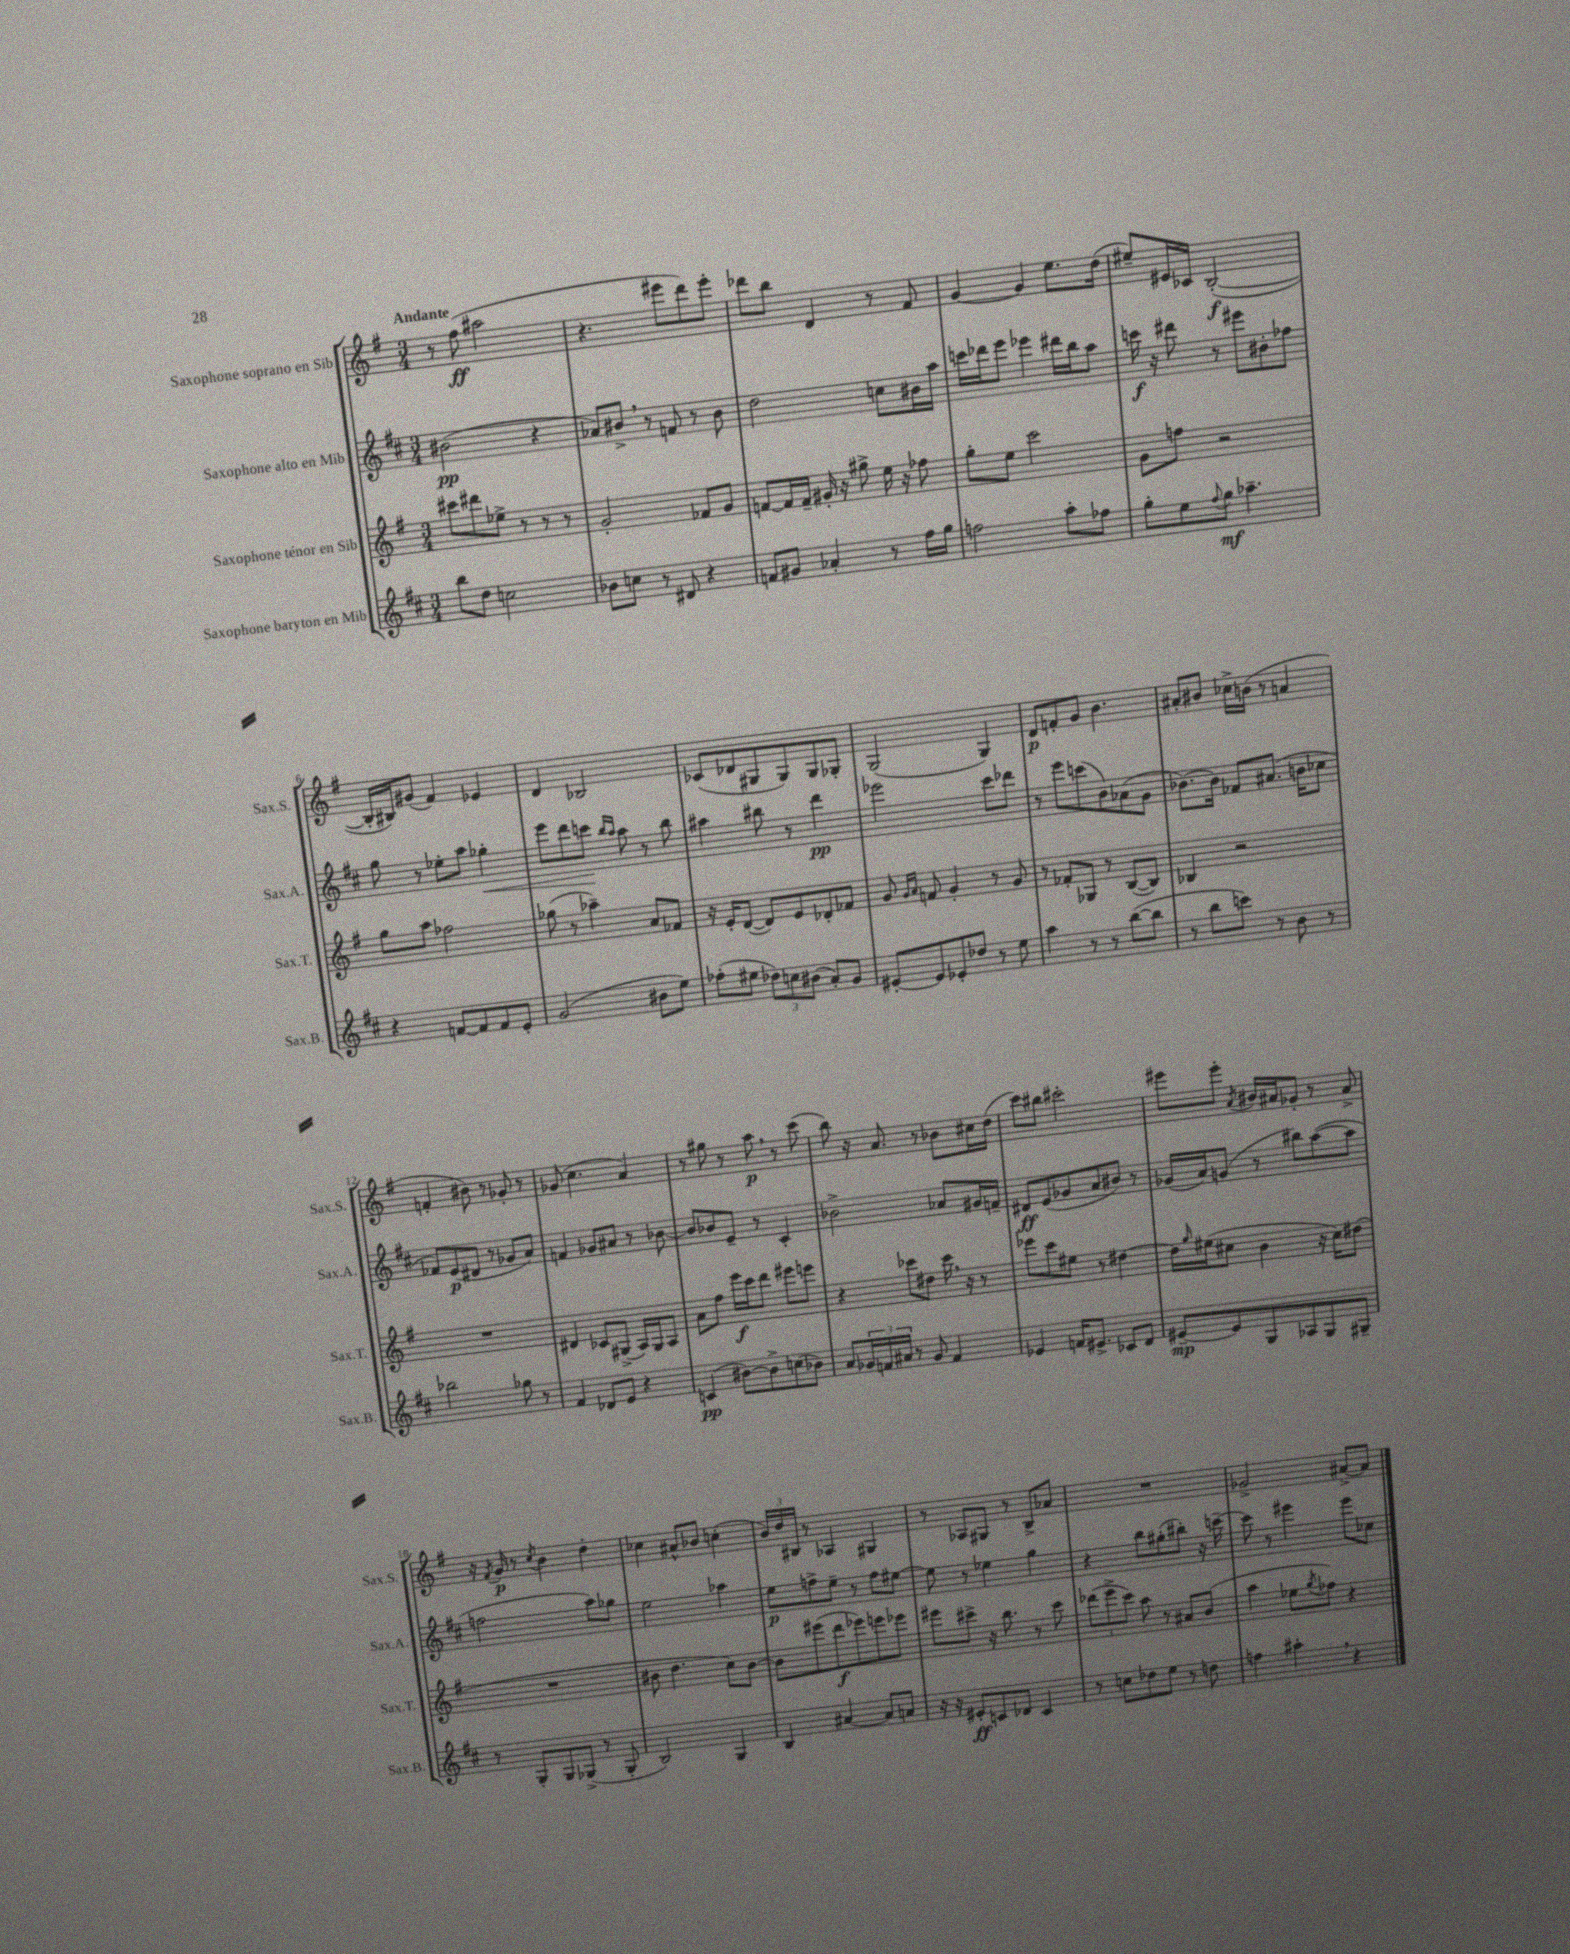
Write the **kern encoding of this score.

**kern	**kern	**kern	**kern
*staff4	*staff3	*staff2	*staff1
*clefG2	*clefG2	*clefG2	*clefG2
*k[f#c#]	*k[f#]	*k[f#c#]	*k[f#]
*M3/4	*M3/4	*M3/4	*M3/4
8bb	8ccc#	(2b#	8r
8dd	8ddd#	.	(8ff#
2cc	8ee-^	.	2aa#
.	8r	.	.
.	8r	4r	.
.	8r	.	.
=	=	=	=
8b-	2g'	8a-)	4.r
8cc	.	8b#^	.
8r	.	8r	.
8d#	.	8f	8eee#
4r	8f-	8r	8ddd)
.	8g	8b#	8eee#'
=	=	=	=
8f	[8f	2dd	8ddd-
8g#	16f]	.	8bb
.	16f~	.	.
4a-'	16g#'	.	4d
.	16r	.	.
.	8gg#^	.	.
8r	16ee	8cc	8r
.	16r	.	.
16ff#	8ff-	16b#	8f#
16gg	.	16aa	.
=	=	=	=
2ff	8gg'	16ccc	[4g
.	.	16ddd-	.
.	8ee	8eee	.
.	2ccc	4eee-	4g]
8aa'	.	16ddd#	8.ee
.	.	16bb	.
8ff-	.	8aa	.
.	.	.	(16dd
=	=	=	=
8gg'	8g	16ccc	8ee#~)
.	.	16r	.
8ee	8ff	8ddd#	16e#
.	.	.	16c-
8qqff#	.	.	.
8gg	2r	8r	([2B'
4.aa-~	.	8eee#	.
.	.	8b#'	.
.	.	8ff-	.
=	=	=	=
4r	8gg	8gg	16B']
.	.	.	16B#)
.	8aa	8r	(8g#
[8f	2ff-	8ee-'	4f#)
8f]	.	8aa	.
8f	.	4gg-'	4e-
8e'	.	.	.
=	=	=	=
(2g	(8gg-	8eee	4d
.	8r	8ddd	.
.	4aa-~)	8ccc	2B-
.	.	16qqbb	.
.	.	16qqaa	.
.	.	8aa	.
8b#	8a	8r	.
8ee)	8f-	8bb	.
=	=	=	=
(8ff-'	16r	4aa#	(8c-
.	16e'	.	.
8ee#	([8d	.	8d-
12dd-)	8d])	8bb#	8G#
12cc	.	.	.
.	8e	8r	8G#)
(12b#	.	.	.
8a')	8d-'	4ddd	8G#
8g	8f-	.	8G-'
=	=	=	=
[8e#'	8g	2eee-	(2G
.	16qqg	.	.
.	16qqa	.	.
8e#]	8f	.	.
8e-'	4g'	.	.
8dd-	.	.	.
8r	8r	8ccc#	4G)
8ee	8g	8ddd-	.
=	=	=	=
4aa	8r	8r	8d
.	8f-'	8eee	8f'
8r	8G-	(8ccc	8g
8r	8r	8b)	4.b
([8bb	([8B	(8a-	.
8bb]	8B])	8g	.
=	=	=	=
8r	4B-	[8.b-)	8a#'
8bb	.	.	8b#
.	.	16b-]	.
8ccc)	2r	8f-	16cc-^
.	.	.	(16b
8r	.	(8.a#	8r
8b	.	.	4a
.	.	16b	.
8r	.	8cc-	.
=	=	=	=
2bb-	2.r	8f-)	4f'
.	.	(8e	.
.	.	8d#	8b#)
.	.	8r	8r
8gg-	.	8g-	8g-'
8r	.	8a)	8r
=	=	=	=
4f#	4d#	4f	(8g-
.	.	.	4.cc
8d-	8c-	8g-	.
8e	(8G#^	8a#	.
4r	16A)	8r	4a)
.	16G#	.	.
.	8A	[8b-	.
=	=	=	=
(4c	8a	8b-]	8r
.	8ff#	8b-	8gg#
[8b#)	16eee	8e~	8r
.	16ccc	.	.
8b#^]	8ddd	8r	8aa
(8cc	8eee#	4c#'	8r
8b-)	8eee	.	(8ccc
=	=	=	=
8a	4r	2b-^	8bb)
24g-	.	.	16r
24f	.	.	.
.	.	.	8.a
24a#	.	.	.
8r	8ccc-	.	.
8g-	8dd#	.	8r
4f	16ccc-	8a-	8b-
.	16r	.	.
.	8r	16g#	16cc#
.	.	16f~	(16dd
=	=	=	=
4e-	8eee-	8d#	8ccc)
.	8ccc	(8e	8bb#
16f	8ee#	8g-	2ccc#'
8.e#^	.	.	.
.	8r	8a	.
8c-	[4dd#	8b#)	.
8d	.	8r	.
=	=	=	=
[8e#~	16dd#]	(16g-	8eee#
.	16qqgg	.	.
.	(16ee#	16a)	.
8e#]	8cc#	(8g	8eee#'
.	.	.	8qa
8G	4b	8r	16b#
.	.	.	16a#
8A-	.	8bb#)	8g-'
8G	16r	([8aa	8r
.	16cc#)	.	.
8G#~	(8dd#	8aa]	8a#^
=	=	=	=
8r	2.r	2ff	16r
.	.	.	8qf#
.	.	.	16g
8G'	.	.	8r
.	.	.	8qcc
8G	.	.	4b
(8G-^	.	.	.
8r	.	8aa)	4dd'
8G-'	.	8gg-	.
=	=	=	=
2B)	8b#	2ee	4cc-
.	4.dd	.	.
.	.	.	8a#^^
.	.	.	8b-
4G	8cc)	4aa-	(4cc'
.	[8b#	.	.
=	=	=	=
4B	8b#]	8ee	24b)
.	.	.	24dd
.	.	.	24B#
.	(8eee#	8ff^	8r
[4a#	8ddd	8ee~	4A-
.	8eee-)	8r	.
8a#]	8eee	8ff	4G#
8a	8eee-	[8ee#	.
=	=	=	=
16r	8eee#	8ee#]	8r
16r	.	.	.
8e#'	8ccc#^	8r	8A-
8c	16r	4ee-	8G#
.	8.bb	.	.
8d-	.	.	8r
4c	8r	4gg	8B^
.	8ccc#	.	8a-
=	=	=	=
8r	(12ddd-	4r	2.r
.	12eee^	.	.
8cc	.	.	.
.	12ccc)	.	.
8dd-	8aa	8bb	.
8ee	8r	(8gg#'	.
8r	8a#	8bb#')	.
8dd	(8b	16r	.
.	.	[16ccc~	.
=	=	=	=
4ff	4aa	8ccc]	2g-^
.	.	8r	.
4aa#'	8ee-	4eee#	.
.	8qgg	.	.
.	8ff-)	.	.
4r	4r	8eee#	[8a#^
.	.	8cc-	8a#]
==	==	==	==
*-	*-	*-	*-
